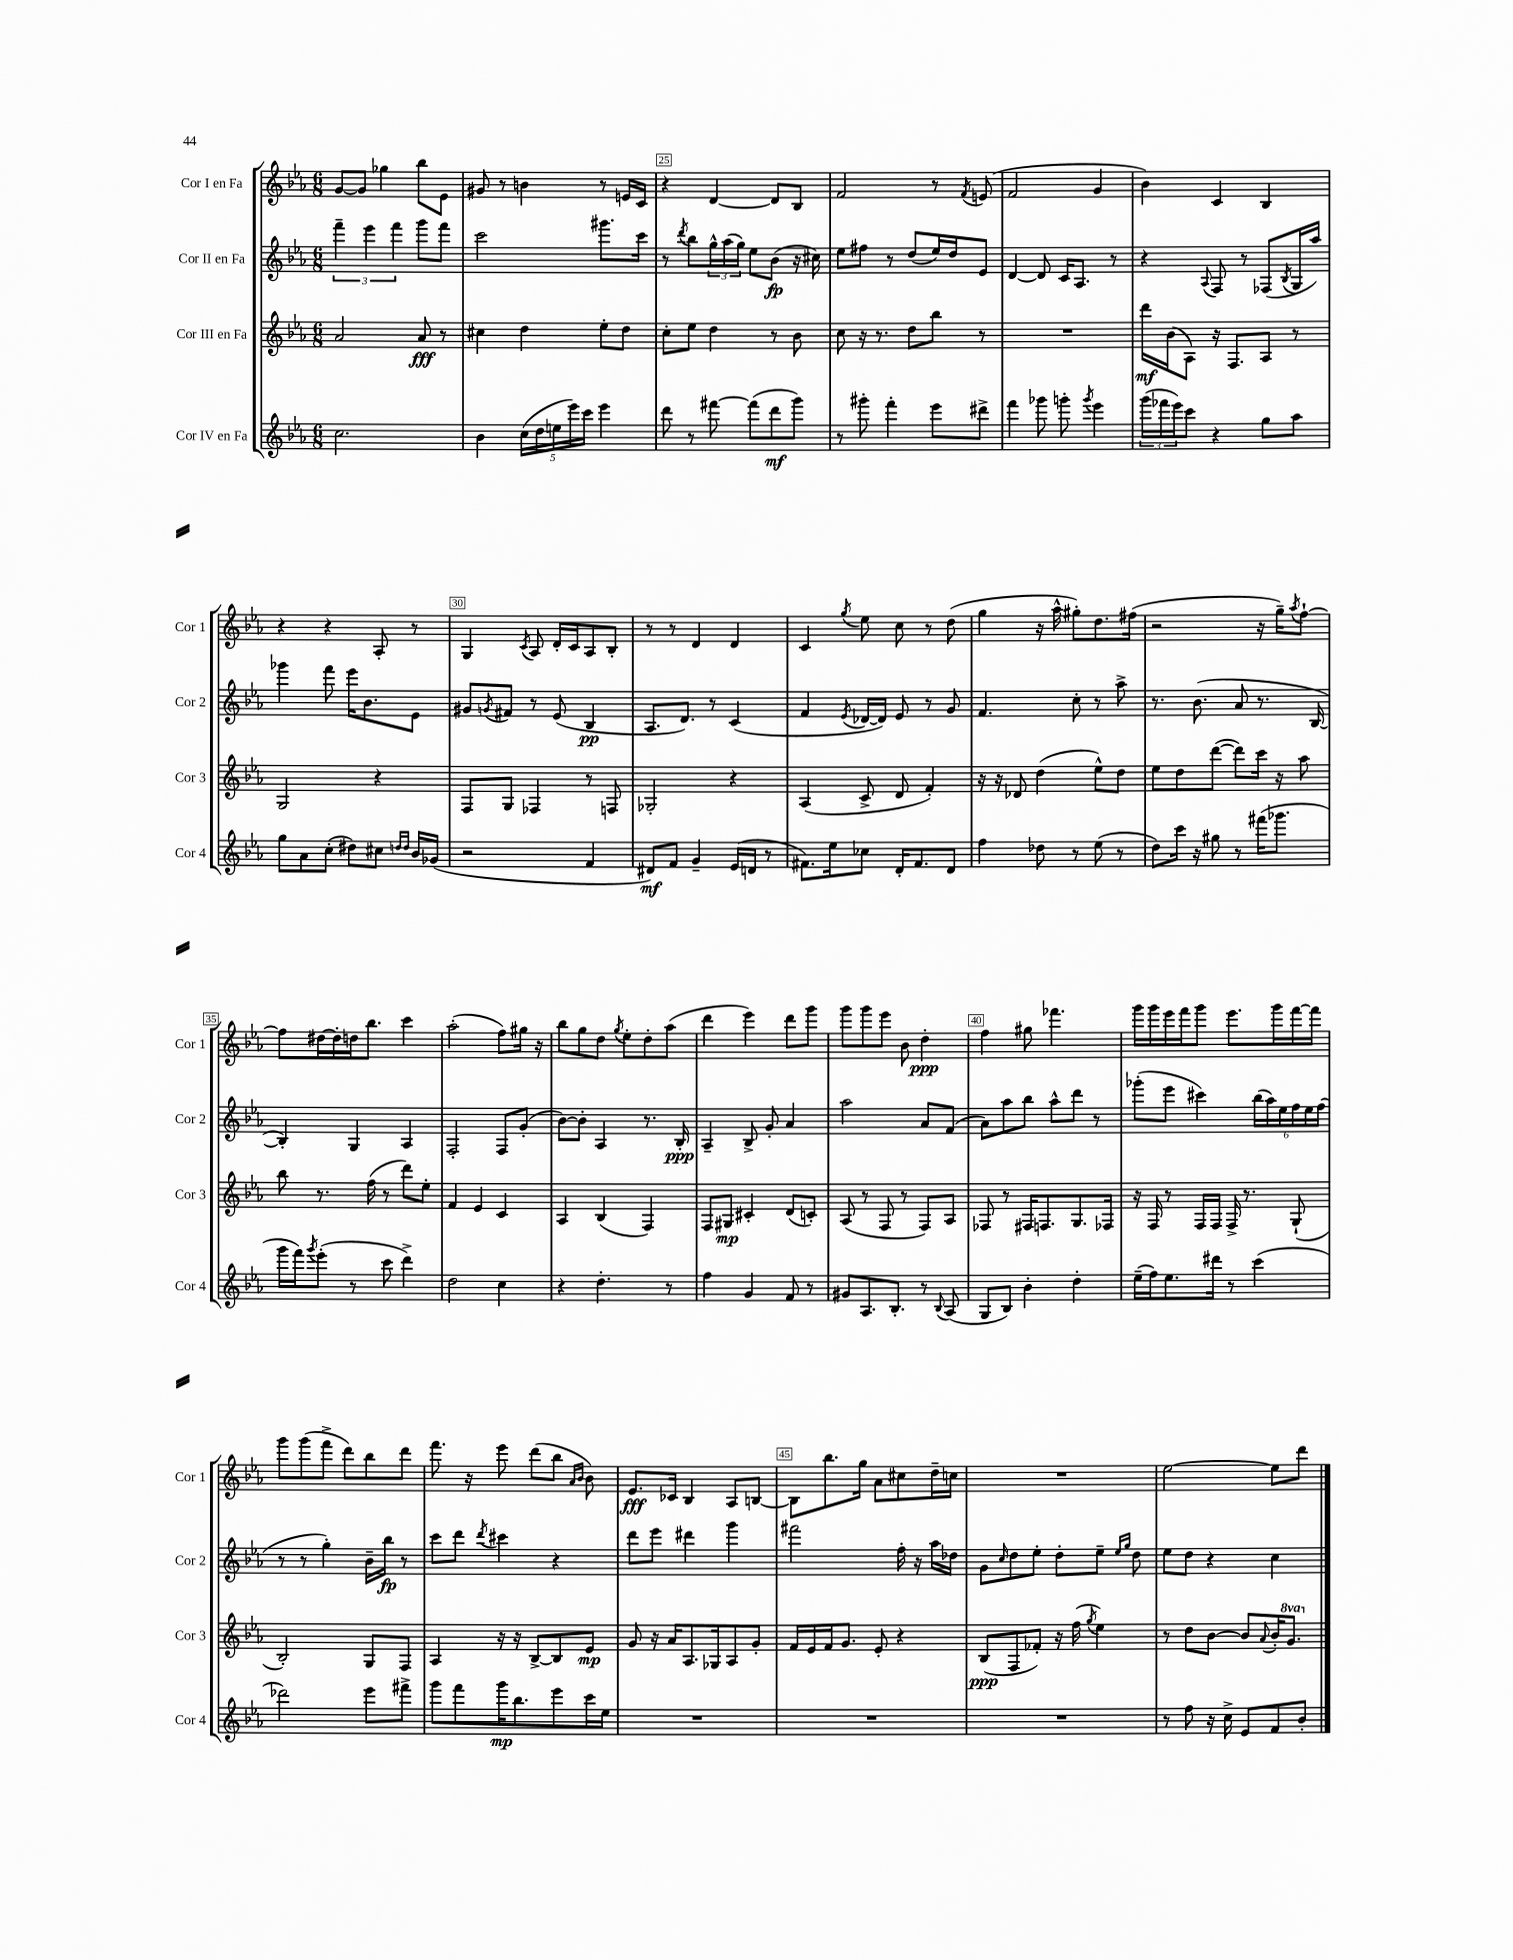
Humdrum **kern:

**kern	**kern	**kern	**kern
*staff4	*staff3	*staff2	*staff1
*clefG2	*clefG2	*clefG2	*clefG2
*k[b-e-a-]	*k[b-e-a-]	*k[b-e-a-]	*k[b-e-a-]
*M6/8	*M6/8	*M6/8	*M6/8
2.cc	2a-	6fff~	[8g
.	.	.	8g]
.	.	6eee-	.
.	.	.	4gg-
.	.	6fff	.
.	8a-	8ggg	8bb-
.	8r	8fff	8e-
=	=	=	=
4b-	4cc#	2ccc	8g#
.	.	.	8r
(20cc	4dd	.	4b
20dd	.	.	.
20ee	.	.	.
20eee-)	.	.	.
20ccc	.	.	.
4eee-	8ee-'	8.ggg#	8r
.	8dd	.	16e
.	.	16ccc	16c
=	=	=	=
8ddd	8cc'	8r	4r
.	.	8qddd	.
8r	8ee-	8bb-	.
[8fff#	4dd	24gg^^	[4d
.	.	(24aa-	.
.	.	24gg)	.
(8fff#]	.	8ee-	.
8ddd	8r	(8b-	8d]
8ggg)	8b-	16r	8B-
.	.	16cc#)	.
=	=	=	=
8r	8cc	8ee-	2f
8ggg#'	16r	8ff#	.
.	8.r	.	.
4fff'	.	8r	.
.	8dd	(8dd	.
8eee-	8bb-	16ee-)	8r
.	.	16dd	.
.	.	.	8qf
8ddd#^	8r	8e-	(8e
=	=	=	=
4fff	2.r	[4d	2f
8ggg-	.	8d]	.
8ggg'	.	16c	.
.	.	8.A-	.
8qggg	.	.	.
4eee-	.	.	4g
.	.	8r	.
=	=	=	=
(24ggg	16ddd	4r	4b-)
24fff-	.	.	.
.	(16b-	.	.
24eee-)	.	.	.
8ccc	8A-)	.	.
.	.	8qqA-	.
4r	16r	8F	4c
.	8.F	.	.
.	.	8r	.
8gg	8A-	(8F-	4B-
.	.	8qB-	.
8aa-	8r	16G	.
.	.	16aa-)	.
=	=	=	=
8gg	2G	4ggg-	4r
8a-	.	.	.
(8cc'	.	8fff	4r
8dd#)	.	16eee-	.
.	.	8.b-	.
8cc#	4r	.	8A-'
16qqdd	.	.	.
16qqdd	.	.	.
16b-	.	8e-	8r
(16g-	.	.	.
=	=	=	=
2r	8F	8g#	4G
.	.	8qg	.
.	8G	8f#	.
.	.	.	8qc
.	4F-	8r	8A-
.	.	(8e-	16d'
.	.	.	16c
4f	8r	4B-	8A-
.	8F	.	8B-'
=	=	=	=
8d#)	2G-'	8.A-	8r
8f	.	.	8r
.	.	8.d)	.
4g~	.	.	4d
.	.	8r	.
(16e-	4r	(4c	4d
16d	.	.	.
8r	.	.	.
=	=	=	=
8.f#)	(4A-	4f	4c
16ee-	.	.	.
.	.	8qe-	8qgg
8cc-	8c^	[16d-	8ee-
.	.	16d-])	.
16d'	8d	8e-	8cc
8.f#	.	.	.
.	4f')	8r	8r
8d	.	8g	(8dd
=	=	=	=
4ff	16r	4.f	4gg
.	16r	.	.
.	8d-	.	.
8dd-	(4dd	.	16r
.	.	.	16aa-^^
8r	.	8cc'	8gg#')
(8ee-	8ee-^^)	8r	8.dd
8r	8dd	8aa-^	.
.	.	.	(16ff#
=	=	=	=
8dd)	8ee-	8.r	2r
16ccc	8dd	.	.
16r	.	(8.b-	.
8gg#	([8ddd	.	.
8r	8ddd])	8a-	.
(16fff#	16ccc	8.r	16r
8.ggg-	16r	.	16gg~)
.	.	.	8qaa-
.	8aa-	.	[8ff`
.	.	[16B-	.
=	=	=	=
16ggg	8bb-	4B-'])	8ff]
16fff)	.	.	.
8qggg	.	.	.
(8eee-'	8.r	.	[16dd#
.	.	.	16dd#']
8r	.	4G	16dd
.	(16ff	.	8.bb-
8ccc	8r	.	.
4ddd^)	8ddd)	4A-	4ccc
.	8ee-'	.	.
=	=	=	=
2dd	4f	2F'	(2aa-'
.	4e-	.	.
4cc	4c	8F	8ff)
.	.	(8g'	16gg#
.	.	.	16r
=	=	=	=
4r	4A-	[8b-)	8bb-
.	.	8b-']	8gg
4.dd'	(4B-	4A-	8dd
.	.	.	8qgg
.	.	.	8ee-'
.	4F)	8.r	8dd'
8r	.	.	(8aa-
.	.	16B-'	.
=	=	=	=
4ff	8F	4A-~	4ddd
.	8G#	.	.
4g	4c#'	8B-^	4eee-)
.	.	8g'	.
8f	(8d	4a-	8ddd
8r	8c')	.	8ggg
=	=	=	=
8g#	(8A-	2aa-	8ggg
8.A-	8r	.	8ggg
.	8F	.	8eee-
8.B-'	.	.	.
.	8r	.	8b-
8r	8F)	8a-	4dd'
8qqB-	.	.	.
(8A-	8A-	(8f	.
=	=	=	=
8G	8F-	8a-)	4ff
8B-)	8r	8aa-	.
4b-'	16F#	8bb-	8gg#
.	8.F	.	.
.	.	8aa-^^	4.fff-
4dd'	8.G	8ddd	.
.	.	8r	.
.	16F-	.	.
=	=	=	=
(16ee-~	16r	(8ggg-'	16ggg
16ff)	16F	.	16ggg
8.ee-	8r	8eee-	16eee-
.	.	.	16fff
.	16F	4ccc#)	8ggg
16ddd#	16F	.	.
8r	16F^	.	8.eee-
.	8.r	.	.
(4ccc	.	(24bb-	.
.	.	24aa-)	.
.	.	.	16ggg
.	.	24ee-	.
.	(8G`	24ff	[16fff
.	.	24ee-	.
.	.	.	16fff]
.	.	(24ff	.
=	=	=	=
2ddd-)	2B-')	8r	8ggg
.	.	8r	(8ggg
.	.	4gg')	8fff^
.	.	.	8ddd)
8eee-	8G	16b-~	8bb-
.	.	16bb-	.
8fff#^	8F	8r	8ddd
=	=	=	=
8ggg	4A-	8ccc	8.fff
8fff	.	8ddd	.
.	.	.	16r
.	.	8qddd	.
16ggg	16r	4ccc#	8eee-
8.bb-	16r	.	.
.	[8B-^	.	(8ddd
8eee-	8B-]	4r	8bb-
.	.	.	16qqa-
.	.	.	16qqb-
16ccc	8e-	.	8b-)
16ee-	.	.	.
=	=	=	=
2.r	8g	8ddd	8.e-
.	16r	8eee-	.
.	16a-	.	16c-
.	8.A-	4ddd#	4B-
.	16G-	.	.
.	8A-	4ggg	8A-
.	8g'	.	[8B
=	=	=	=
2.r	16f	2fff#	8B]
.	16e-	.	.
.	16f	.	8.bb-
.	8.g	.	.
.	.	.	16gg
.	8e-'	.	8a-
.	4r	16ff'	8cc#
.	.	16r	.
.	.	16aa-	16dd~
.	.	16dd-	16cc
=	=	=	=
2.r	(8B-	8g	2.r
.	.	16qqcc	.
.	8F	8dd	.
.	8f-')	8ee-'	.
.	16r	8dd'	.
.	(16ff	.	.
.	8qgg	.	.
.	4ee-)	8ee-~	.
.	.	16qqee-	.
.	.	16qqgg	.
.	.	8dd	.
=	=	=	=
8r	8r	8ee-	[2ee-
8ff	8dd	8dd	.
16r	[8b-	4r	.
16cc^	.	.	.
8e-	8b-]	.	.
.	8qqa-	.	.
8f	16b-'	4cc	8ee-]
.	8.gg	.	.
8b-'	.	.	8ddd
==	==	==	==
*-	*-	*-	*-
